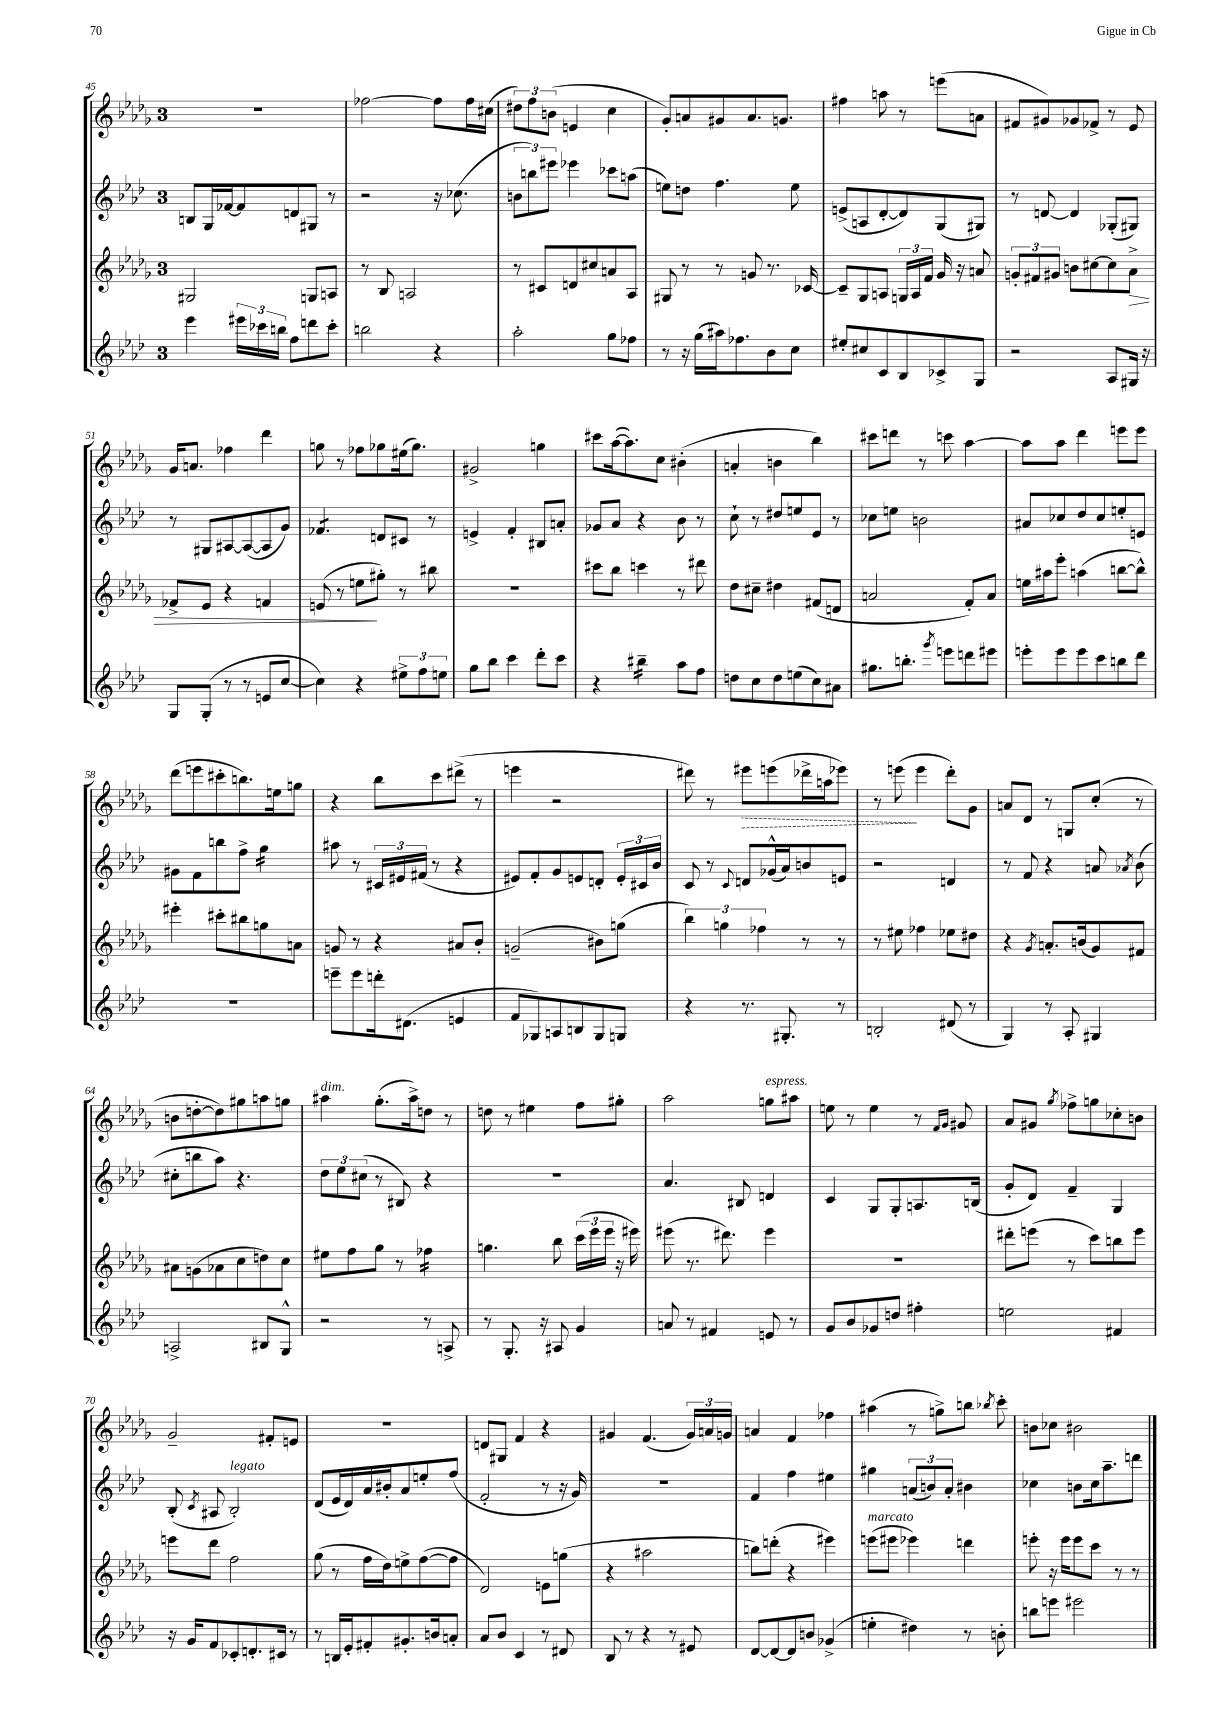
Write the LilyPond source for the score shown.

<<
\new StaffGroup <<
\new Staff = "s0" {
    \clef treble \key des \major \once \override Staff.TimeSignature.style = #'single-digit \time 3/4
    \autoBeamOff r2. |
    fes''2~ fes''8[ fes''16 cis''16]( |
    \tuplet 3/2 { dis''8[) f''8 b'8]( } e'4 c''4 |
    ges'8[-.) a'8 gis'8 a'8. g'8.] |
    fis''4 a''8 r8 e'''8[( a'8] |
    fis'8[ gis'8) ges'8 fes'8]-> r8 ees'8 |
    ges'16[ a'8.] fes''4 des'''4 |
    g''8 r8 fes''8[ ges''8 eis''16( ges''8.]) |
    gis'2-> g''4 |
    cis'''8[ aes''16~( aes''8.) c''8] bis'4-.( |
    a'4-. b'4 bes''4) |
    cis'''8[ d'''8] r8 c'''8 aes''4~ |
    aes''8[ aes''8] des'''4 e'''8[ e'''8] |
    des'''8[( e'''8 cis'''8-. b''8.) e''16 g''8] |
    r4 bes''8[ c'''8 dis'''8]->( r8 |
    e'''4 r2 |
    dis'''8) r8 \once \override Hairpin.style = #'dashed-line eis'''8[\> e'''8( des'''16-> a''16 ees'''8]) |
    r8 e'''8\!( e'''4 des'''8[-.) ges'8] |
    a'8[ des'8] r8 g8[ c''8]-.( r8 |
    b'8[ d''8~-. d''8) gis''8 a''8 g''8] |
    ais''4^\markup { \italic "dim." } ges''8.[-.( ais''16->) d''8] r8 |
    d''8 r8 eis''4 f''8[ gis''8]-. |
    aes''2 g''8[^\markup { \italic "espress." } ais''8] |
    e''8 r8 e''4 r8 \grace { f'16[ ges'16] } gis'8 |
    aes'8[ gis'8] \acciaccatura { ges''8 } fes''8[-> g''8 ces''8-. b'8] |
    ges'2-- fis'8[-. e'8] |
    R2. |
    d'8[ gis8] f'4 r4 |
    gis'4 f'4.( \tuplet 3/2 { gis'16[) a'16 g'16] } |
    a'4 f'4 fes''4 |
    ais''4( r8 g''8[->) b''8] \acciaccatura { bes''8 } c'''8-. |
    b'8[ ces''8] bis'2 \bar "|." |
}
\new Staff = "s1" {
    \clef treble \key aes \major \once \override Staff.TimeSignature.style = #'single-digit \time 3/4
    \autoBeamOff b8[ g16 fes'16~ fes'8 d'8 gis8] r8 |
    r2 r16 ces''8.( |
    \tuplet 3/2 { b'8[ b''8) eis'''8] } ees'''4 ces'''8[ a''8]( |
    e''8[) d''8] f''4. e''8 |
    e'8[->( a8 des'8~-. des'8) g8( gis8]) |
    r8 d'8~ d'4 ges8[-.( gis8]) |
    r8 gis8[ ais8~ ais8~( ais8 g'8]) |
    fes'4.:8 d'8[ cis'8] r8 |
    e'4-> f'4-. bis8[ a'8]-. |
    ges'8[ aes'8] r4 bes'8 r8 |
    c''8-! r8 dis''8[ e''8 ees'8] r8 |
    ces''8[ e''8] b'2 |
    ais'8[ ces''8 des''8 ces''8 e''8-. e'8] |
    gis'8[ f'8 b''8 f''8]-> g''4:16 |
    ais''8 r8 \tuplet 3/2 { cis'16[ eis'16 fis'16]( } r8 r4 |
    eis'8[) f'8-. g'8 e'8 d'8]-. \tuplet 3/2 { e'16[-. cis'16 bes'16] } |
    c'8 r8 \appoggiatura { c'8 } d'8[ ges'16-^( aes'16) b'8 e'8] |
    r2 d'4 |
    r8 f'8 r4 a'8 \acciaccatura { aes'8 } bes'8( |
    cis''8[-. b''8 aes''8]) r4. |
    \tuplet 3/2 { des''8[ ees''8 cis''8]( } r8 bis8) r4 |
    R2. |
    aes'4. bis8 d'4 |
    c'4 g8[ g8-. a8. b16]( |
    g'8[-. des'8]) f'4-- g4 |
    bes8-.( \acciaccatura { c'8 } ais8 bes2-.^\markup { \italic "legato" }) |
    des'8[( ees'16 des'16) aes'16 bis'16-. aes'8 e''8-. f''8]( |
    f'2-. r8 r16 g'16) |
    R2. |
    f'4 f''4 eis''4 |
    gis''4 \tuplet 3/2 { a'8[( b'8) a'8]-. } bis'4 |
    ces''4 b'8[ ces''16 aes''8.-- d'''8] \bar "|." |
}
\new Staff = "s2" {
    \clef treble \key des \major \once \override Staff.TimeSignature.style = #'single-digit \time 3/4
    \autoBeamOff gis2 g8[ a8] |
    r8 bes8 a2 |
    r8 cis'8[ d'8 cis''8 a'8 aes8] |
    gis8 r8 r8 g'8 r8. ces'16~ |
    ces'8[-- ges8 a8] \tuplet 3/2 { g16[ a16 f'16] } ges'16 r16 a'8 |
    \tuplet 3/2 { g'8[-. fis'8 gis'8] } b'8[ cis''8~ cis''8 aes'8]->\> |
    fes'8[-> ees'8] r4 f'4 |
    e'8( r8 e''8[\! gis''8]-.) r8 bis''8 |
    R2. |
    cis'''8[ bes''8] c'''4 r8 dis'''8 |
    des''8[ cis''8]-- dis''4 fis'8[( d'8] |
    a'2 f'8[-.) a'8] |
    e''16[ ais''16 ees'''8]-. a''4( b''8[~ b''8]-^) |
    eis'''4-. cis'''8[-. bis''8 g''8 a'8] |
    g'8 r8 r4 ais'8[ bes'8]-. |
    g'2--( bis'8[) g''8]( |
    \tuplet 3/2 { bes''4) g''4 fes''4 } r8 r8 |
    r8 eis''8 fes''4 ees''8[ dis''8] |
    r4 \acciaccatura { ges'8 } a'8.[-. b'16( ges'8) fis'8] |
    ais'8[ g'8( aes'8 c''8 d''8) c''8] |
    eis''8[ f''8 ges''8] r8 fes''4:16 |
    g''4. bes''8 \tuplet 3/2 { c'''16[( ees'''16 ees'''16] } r16 eis'''16) |
    eis'''8( r8. dis'''8.) eis'''4 |
    R2. |
    dis'''8[-. e'''8]( r8 c'''8[) b''8 e'''8] |
    e'''8[ des'''8] f''2 |
    ges''8( r8 f''16[ des''16) e''8-> f''8~( f''8] |
    des'2) e'8[ g''8]( |
    r4 ais''2 |
    b''8[) d'''8]-.( r4 eis'''4) |
    e'''8[^\markup { \italic "marcato" }( eis'''8] ees'''4) d'''4 |
    e'''8-. r16 e'''16[ e'''8 c'''8] r8 r8 \bar "|." |
}
\new Staff = "s3" {
    \clef treble \key aes \major \once \override Staff.TimeSignature.style = #'single-digit \time 3/4
    \autoBeamOff ees'''4 \tuplet 3/2 { eis'''16[ ces'''16 b''16] } f''8[ d'''8 ces'''8]-. |
    b''2 r4 |
    aes''2-. g''8[ fes''8] |
    r8 r16 g''16[( ais''16) fes''8. bes'8 c''8] |
    eis''8[-. cis''8 c'8 bes8 ces'8-> g8] |
    r2 aes8[ gis16] r16 |
    g8[ g8]-.( r8 r8 e'8[ c''8]~ |
    c''4) r4 \tuplet 3/2 { eis''8[-> f''8 e''8] } |
    g''8[ bes''8] c'''4 des'''8[-. c'''8] |
    r4 bis''4:16-- aes''8[ f''8] |
    d''8[ c''8 d''8 e''8( c''8) ais'8] |
    gis''8.[ b''8.]-. \acciaccatura { g'''8 } e'''8[ d'''8 eis'''8] |
    e'''8[-. e'''8 e'''8 c'''8 b''8 des'''8] |
    R2. |
    e'''8[-- e'''8 d'''16-. dis'8.]( e'4 |
    f'8[ ges8) a8 b8 ges8 g8] |
    r4 r8. gis8.-. r8 |
    b2-. dis'8( r8 |
    g4) r8 aes8-. gis4 |
    a2-> bis8[ g8]-^ |
    r2 r8 a8-> |
    r8 g8.-. r16 ais8 g'4 |
    a'8 r8 fis'4 e'8 r8 |
    g'8[ bes'8 ges'8 d''8] fis''4-. |
    e''2 fis'4 |
    r16 g'16[ f'8 ces'8-. d'8.-. cis'16] r8 |
    r8 b16[ ees'16-. fis'8-. gis'8.-. b'16 a'8]-. |
    aes'8[ bes'8] c'4 r8 dis'8 |
    bes8 r8 r4 r8 eis'8 |
    des'8[~ des'8~ des'8 b'8] ges'4->( |
    e''4-. dis''4) r8 b'8-. |
    b''8[ e'''8] eis'''2 \bar "|." |
}
>>
>>
\layout { \context { \Score currentBarNumber = #45 } }
